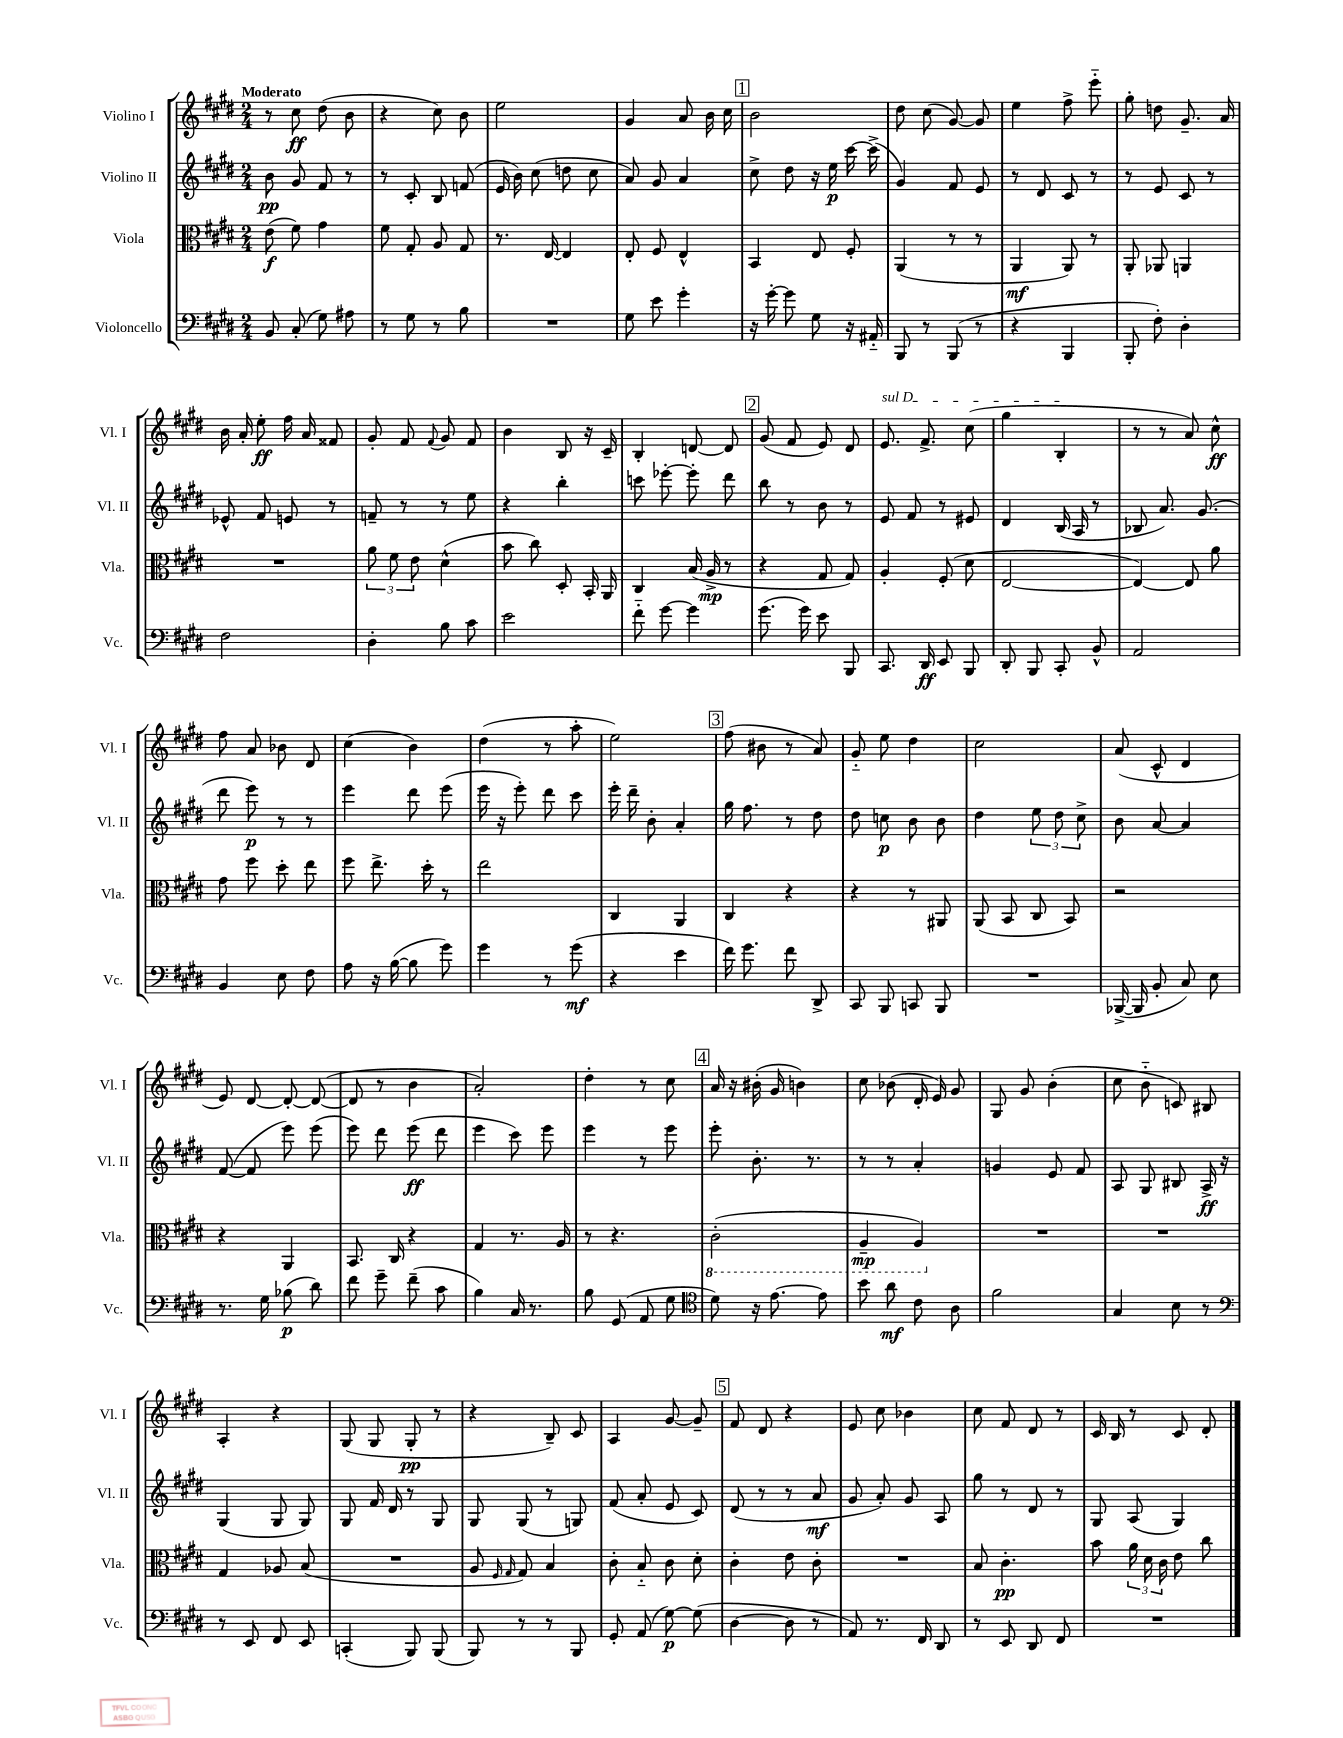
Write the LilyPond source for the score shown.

<<
\new StaffGroup <<
\new Staff = "s0" \with { instrumentName = "Violino I" shortInstrumentName = "Vl. I" } {
    \clef treble \key e \major \numericTimeSignature \time 2/4 \tempo "Moderato"
    \autoBeamOff r8 cis''8\ff dis''8( b'8 |
    r4 cis''8) b'8 |
    e''2 |
    gis'4 a'8 b'16 cis''16 |
    \mark \markup { \box "1" } b'2 |
    dis''8 cis''8( gis'8~) gis'8 |
    e''4 fis''8-> e'''8-_ |
    gis''8-. d''8 gis'8.-- a'16 |
    b'16 a'16-. e''8-.\ff fis''16 a'16 fisis'8 |
    gis'8-. fis'8 \appoggiatura { fis'8 } gis'8 fis'8 |
    b'4 b8 r16 cis'16-- |
    b4-. d'8~ d'8 |
    \mark \markup { \box "2" } gis'8( fis'8 e'8) dis'8 |
    \once \override TextSpanner.bound-details.left.text = \markup { \italic "sul D" } e'8.\startTextSpan fis'8.-> cis''8( |
    gis''4 b4-.\stopTextSpan |
    r8 r8 a'8) cis''8-^\ff |
    fis''8 a'8 bes'8 dis'8 |
    cis''4( b'4) |
    dis''4( r8 a''8-. |
    e''2) |
    \mark \markup { \box "3" } fis''8( bis'8 r8 a'8) |
    gis'8-_ e''8 dis''4 |
    cis''2 |
    a'8( cis'8-^ dis'4 |
    e'8) dis'8~ dis'8~-. dis'8~( |
    dis'8 r8 b'4 |
    a'2-.) |
    dis''4-. r8 cis''8 |
    \mark \markup { \box "4" } a'16 r16 bis'16-.( gis'16 b'4) |
    cis''8 bes'8( dis'16-. e'16) gis'8 |
    gis8 gis'8 b'4-.( |
    cis''8 b'8-_ c'8) bis8 |
    a4-. r4 |
    gis8( gis8 gis8-.\pp r8 |
    r4 b8--) cis'8 |
    a4 gis'8~ gis'8-- |
    \mark \markup { \box "5" } fis'8 dis'8 r4 |
    e'8 cis''8 bes'4 |
    cis''8 fis'8 dis'8 r8 |
    cis'16 b16 r8 cis'8 dis'8-. \bar "|." |
}
\new Staff = "s1" \with { instrumentName = "Violino II" shortInstrumentName = "Vl. II" } {
    \clef treble \key e \major \numericTimeSignature \time 2/4
    \autoBeamOff b'8\pp gis'8 fis'8 r8 |
    r8 cis'8-. b8 f'8( |
    e'16 b'16) cis''8( d''8 cis''8 |
    a'8) gis'8 a'4 |
    \mark \markup { \box "1" } cis''8-> dis''8 r16 e''16\p cis'''16~ cis'''16->( |
    gis'4) fis'8 e'8 |
    r8 dis'8 cis'8 r8 |
    r8 e'8 cis'8 r8 |
    ees'8-^ fis'8 e'8 r8 |
    f'8-- r8 r8 e''8 |
    r4 b''4-. |
    c'''8 ees'''8~-. ees'''8-. dis'''8 |
    \mark \markup { \box "2" } b''8 r8 b'8 r8 |
    e'8 fis'8 r8 eis'8 |
    dis'4 b16( a16 r8 |
    bes8 a'8.) gis'8.( |
    dis'''8 e'''8\p) r8 r8 |
    e'''4 dis'''8 e'''8( |
    e'''16 r16 e'''8-.) dis'''8 cis'''8 |
    e'''16-. dis'''16-- b'8-. a'4-. |
    \mark \markup { \box "3" } gis''16 fis''8. r8 dis''8 |
    dis''8 c''8\p b'8 b'8 |
    dis''4 \tuplet 3/2 { e''8 dis''8 cis''8-> } |
    b'8 a'8~ a'4 |
    fis'8~( fis'8 e'''8) e'''8( |
    e'''8) dis'''8 e'''8\ff( dis'''8 |
    e'''4 cis'''8) e'''8 |
    e'''4 r8 e'''8 |
    \mark \markup { \box "4" } e'''8-. b'8.-. r8. |
    r8 r8 a'4-. |
    g'4 e'8 fis'8 |
    a8 gis8 bis8 a16->\ff r16 |
    gis4( gis8 gis8) |
    gis8 fis'16 dis'16 r8 gis8 |
    gis8 gis8( r8 g8) |
    fis'8( a'8-. e'8 cis'8) |
    \mark \markup { \box "5" } dis'8( r8 r8 a'8\mf |
    gis'8 a'8-.) gis'8 a8 |
    gis''8 r8 dis'8 r8 |
    gis8 a8( gis4) \bar "|." |
}
\new Staff = "s2" \with { instrumentName = "Viola" shortInstrumentName = "Vla." } {
    \clef alto \key e \major \numericTimeSignature \time 2/4
    \autoBeamOff e'8\f( fis'8) gis'4 |
    fis'8 gis8-. a8 gis8 |
    r8. e16~ e4 |
    e8-. fis8 e4-^ |
    \mark \markup { \box "1" } b,4 e8 fis8-. |
    a,4( r8 r8 |
    a,4\mf a,8) r8 |
    a,8-. aes,8 a,4 |
    R2 |
    \tuplet 3/2 { a'8 fis'8 e'8 } dis'4-^( |
    b'8 cis''8) dis8-. b,16-. a,16 |
    cis4 b16( a16->\mp r8 |
    \mark \markup { \box "2" } r4 gis8 gis8) |
    a4-. fis8-.( dis'8 |
    e2~ |
    e4~) e8 a'8 |
    gis'8 fis''8 dis''8-. e''8 |
    fis''8 e''8.-> dis''16-. r8 |
    e''2 |
    cis4 a,4 |
    \mark \markup { \box "3" } cis4 r4 |
    r4 r8 ais,8 |
    a,8( b,8 cis8 b,8) |
    r2 |
    r4 a,4 |
    b,8. cis16 r4 |
    gis4 r8. a16 |
    r8 r4. |
    \mark \markup { \box "4" } \ottava #-1 cis2-.( |
    a,4--\mp a,4) \ottava #0 |
    R2 |
    R2 |
    gis4 aes8 b8( |
    R2 |
    a8 \grace { fis16 gis16 } gis8) b4 |
    cis'8-. b8-_ cis'8 dis'8-. |
    \mark \markup { \box "5" } cis'4-. e'8 cis'8-. |
    R2 |
    b8 cis'4.-.\pp |
    b'8 \tuplet 3/2 { a'16 dis'16 cis'16 } e'8 cis''8 \bar "|." |
}
\new Staff = "s3" \with { instrumentName = "Violoncello" shortInstrumentName = "Vc." } {
    \clef bass \key e \major \numericTimeSignature \time 2/4
    \autoBeamOff b,8 cis8-.( gis8) ais8 |
    r8 gis8 r8 b8 |
    R2 |
    gis8 e'8 gis'4-. |
    \mark \markup { \box "1" } r16 gis'16~-. gis'8 gis8 r16 ais,16-_ |
    b,,8 r8 b,,8( r8 |
    r4 b,,4 |
    b,,8-. fis8-.) dis4-. |
    fis2 |
    dis4-. b8 cis'8 |
    e'2 |
    fis'8-_ gis'8~ gis'4 |
    \mark \markup { \box "2" } gis'8.( gis'16) e'8 b,,8 |
    cis,8. dis,16\ff e,8 b,,8 |
    dis,8-. b,,8 cis,8-. b,8-^ |
    a,2 |
    b,4 e8 fis8 |
    a8 r16 b16~( b8 gis'8) |
    gis'4 r8 gis'8\mf( |
    r4 e'4 |
    \mark \markup { \box "3" } fis'16) gis'8. fis'8 dis,8-> |
    cis,8 b,,8 c,8 b,,8 |
    R2 |
    bes,,16~->( bes,,16 b,8-. cis8) e8 |
    r8. gis16 bes8\p( dis'8) |
    fis'8 gis'8-- fis'8--( cis'8 |
    b4) cis16 r8. |
    b8 gis,8( a,8 gis8 |
    \mark \markup { \box "4" } \clef tenor dis'8) r16 e'8.~ e'8 |
    b'8 a'8\mf cis'8 a8 |
    fis'2 |
    gis4 b8 r8 |
    \clef bass r8 e,8 fis,8 e,8 |
    c,4-.( b,,8) b,,8( |
    b,,8) r8 r8 b,,8 |
    gis,8-. a,8( gis8~\p) gis8( |
    \mark \markup { \box "5" } dis4~ dis8 r8 |
    a,8) r8. fis,16 dis,8 |
    r8 e,8 dis,8 fis,8 |
    R2 \bar "|." |
}
>>
>>
\layout { \context { \Score \remove "Bar_number_engraver" } }
